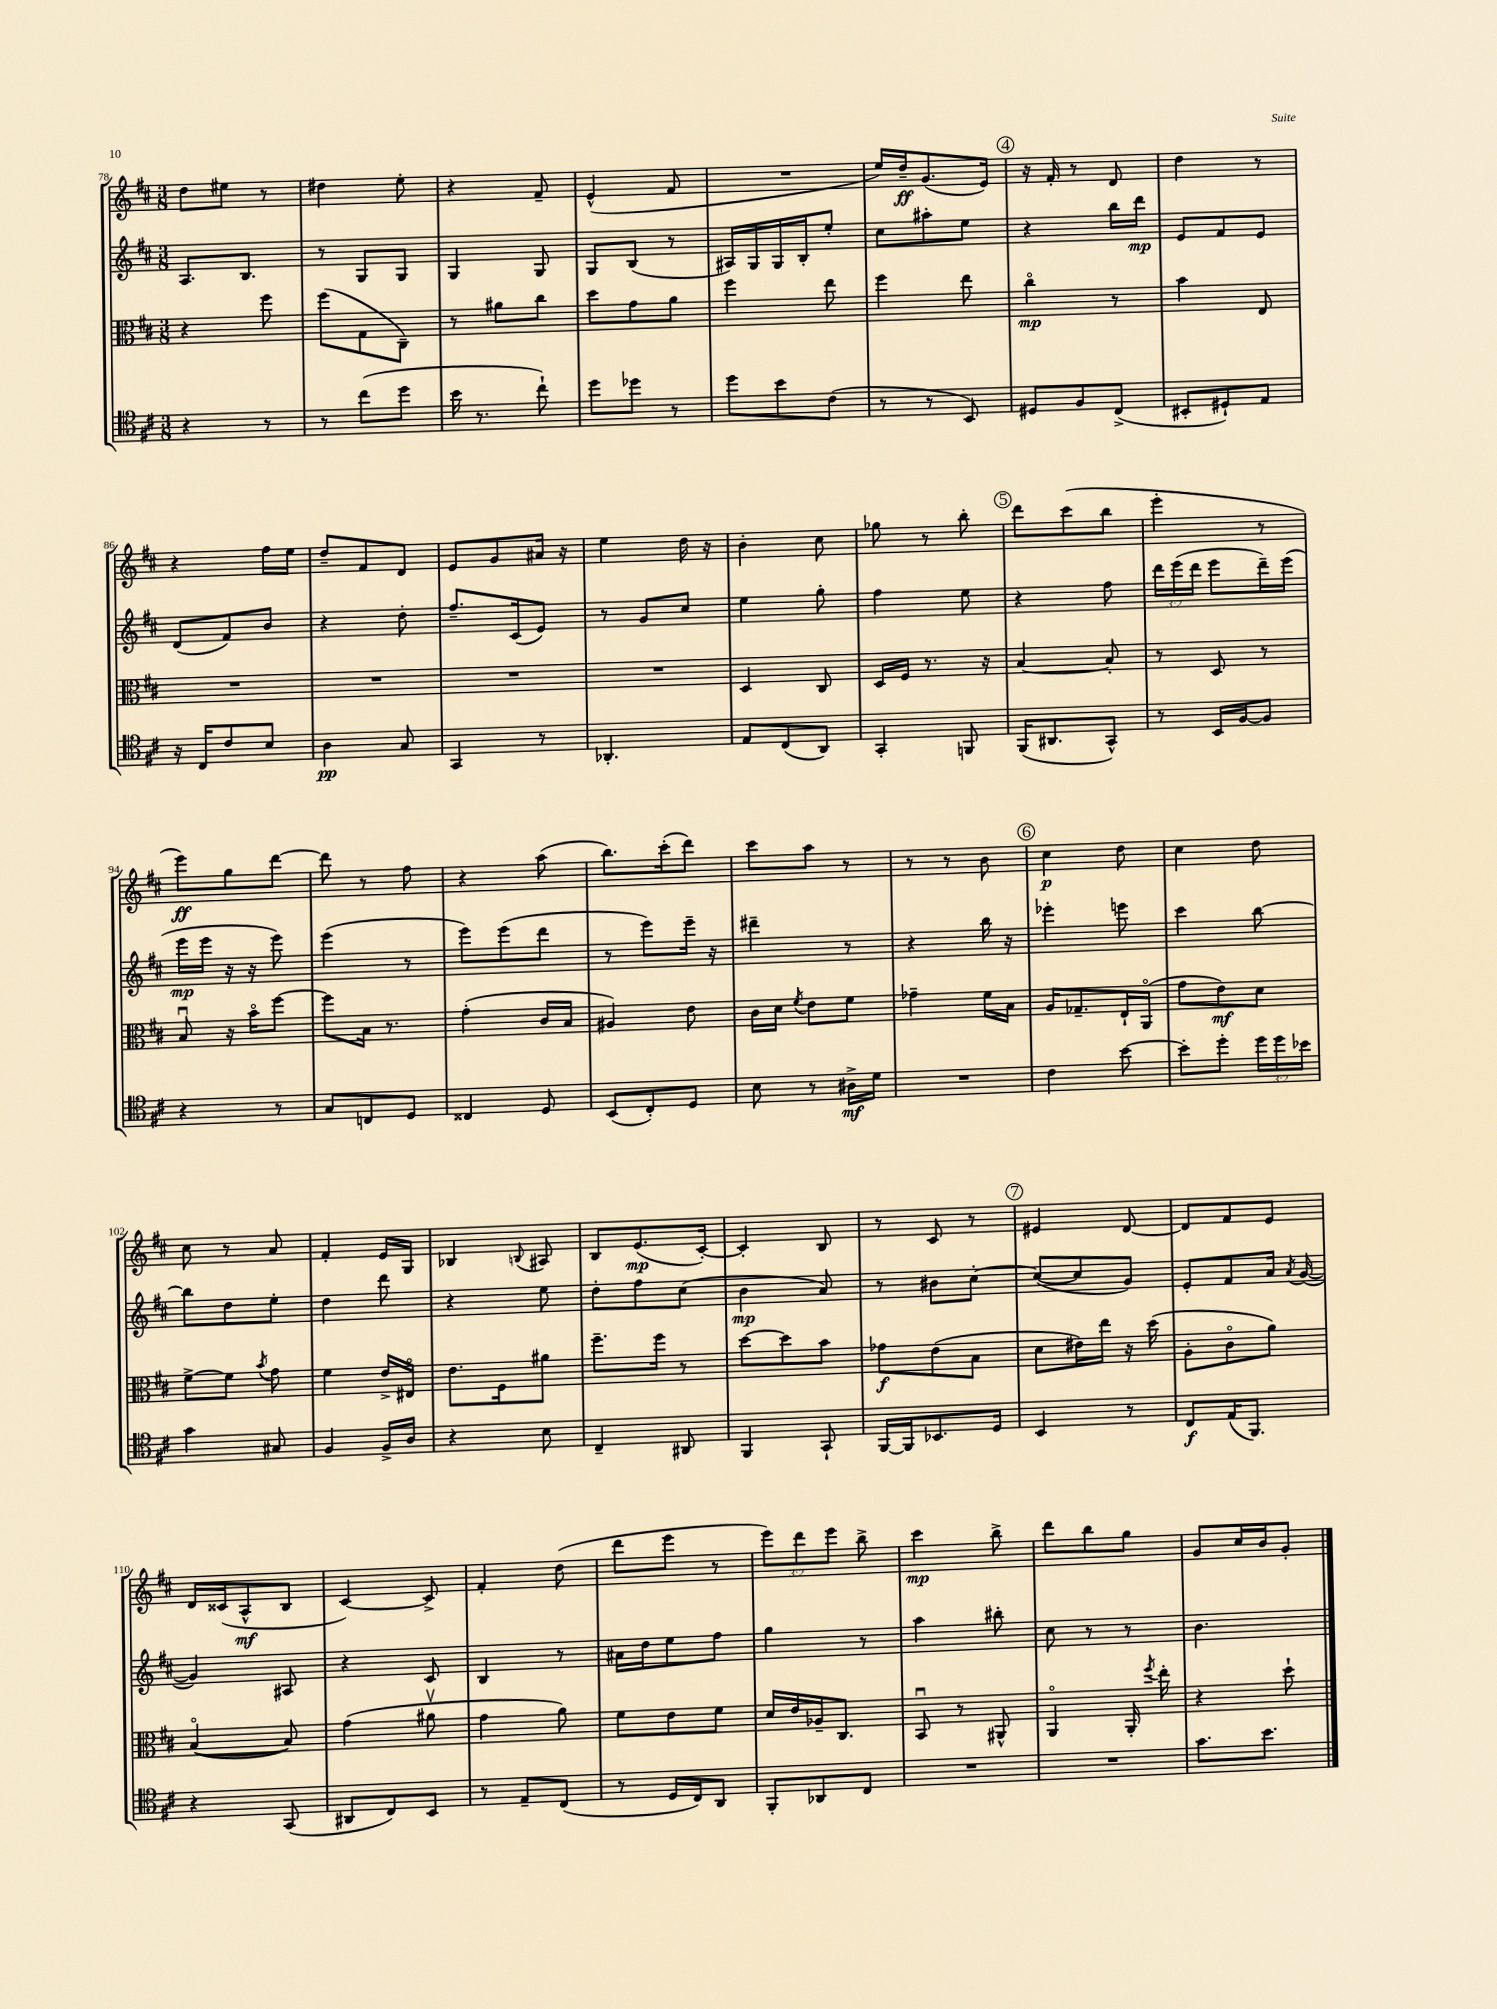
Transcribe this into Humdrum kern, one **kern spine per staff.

**kern	**dynam	**kern	**dynam	**kern	**dynam	**kern	**dynam
*part4	*part4	*part3	*part3	*part2	*part2	*part1	*part1
*staff4	*staff4	*staff3	*staff3	*staff2	*staff2	*staff1	*staff1
*clefC4	*	*clefC3	*	*clefG2	*	*clefG2	*
*k[f#c#]	*	*k[f#c#]	*	*k[f#c#]	*	*k[f#c#]	*
*M3/8	*	*M3/8	*	*M3/8	*	*M3/8	*
=78	=78	=78	=78	=78	=78	=78	=78
4r	.	4r	.	8.A/L	.	8dd\L	.
.	.	.	.	.	.	8ee#X\J	.
.	.	.	.	8.B/J	.	.	.
8r	.	8ff#\	.	.	.	8r	.
=79	=79	=79	=79	=79	=79	=79	=79
8r	.	(8ff#\L	.	8r	.	4dd#X\	.
(8cc#\L	.	8G\	.	8G/L	.	.	.
8dd\J	.	8C#~\J)	.	8G/J	.	8ee'\	.
=80	=80	=80	=80	=80	=80	=80	=80
16b\	.	8r	.	4G/	.	4r	.
8.r	.	.	.	.	.	.	.
.	.	8a#X\L	.	.	.	.	.
8cc#`\)	.	8cc#\J	.	8G/	.	8f#~/	.
=81	=81	=81	=81	=81	=81	=81	=81
8dd\L	.	8dd\L	.	8G/L	.	(4e^^/	.
8dd-X\J	.	8g\	.	(8B/J	.	.	.
8r	.	8a\J	.	8r	.	8f#/	.
=82	=82	=82	=82	=82	=82	=82	=82
8dd\L	.	4ff#\	.	16A#X/LL)	.	4.r	.
.	.	.	.	16G/	.	.	.
8b\	.	.	.	16G/	.	.	.
.	.	.	.	16B'/J	.	.	.
(8c#\J	.	8ee\	.	8ee'/J	.	.	.
=83	=83	=83	=83	=83	=83	=83	=83
8r	.	4ff#\	.	8cc#\L	.	16ee/LL)	.
.	.	.	.	.	.	16dd~/J	ff
8r	.	.	.	8aa#X'\	.	(8.g/	.
8BB/)	.	8ee\	.	8ee\J	.	.	.
.	.	.	.	.	.	16e/Jk)	.
!!LO:REH:place=s1:t=4
=84	=84	=84	=84	=84	=84	=84	=84
8D#X/L	.	4cc#\	mp	4r	.	16r	.
.	.	.	.	.	.	16f#'/	.
8F#/	.	.	.	.	.	8r	.
(8C#^/J	.	8r	.	16bb\LL	.	8d/	.
.	.	.	.	16ddd\JJ	mp	.	.
=85	=85	=85	=85	=85	=85	=85	=85
8BB#X'/L	.	4b\	.	8e/L	.	4dd\	.
8D#X`/)	.	.	.	8f#/	.	.	.
8E/J	.	8E/	.	8e/J	.	8r	.
!!LO:LB:g=z
=86	=86	=86	=86	=86	=86	=86	=86
16r	.	4.r	.	(8d/L	.	4r	.
16C#/KL	.	.	.	.	.	.	.
8c#/	.	.	.	8f#/)	.	.	.
8B/J	.	.	.	8b/J	.	16ff#\LL	.
.	.	.	.	.	.	16ee\JJ	.
=87	=87	=87	=87	=87	=87	=87	=87
4A\	pp	4.r	.	4r	.	8dd~/L	.
.	.	.	.	.	.	8f#/	.
8G/	.	.	.	8dd'\	.	8d/J	.
=88	=88	=88	=88	=88	=88	=88	=88
4GG/	.	4.r	.	8.ff#~/L	.	8e/L	.
.	.	.	.	.	.	8g/	.
.	.	.	.	(16c#/k	.	.	.
8r	.	.	.	8e/J)	.	16a#X/Jk	.
.	.	.	.	.	.	16r	.
=89	=89	=89	=89	=89	=89	=89	=89
4.AA-X'/	.	4.r	.	8r	.	4ee\	.
.	.	.	.	8g/L	.	.	.
.	.	.	.	8cc#/J	.	16dd\	.
.	.	.	.	.	.	16r	.
=90	=90	=90	=90	=90	=90	=90	=90
8E/L	.	4D/	.	4ee\	.	4b'\	.
(8C#/	.	.	.	.	.	.	.
8AA/J)	.	8C#/	.	8gg'\	.	8cc#\	.
=91	=91	=91	=91	=91	=91	=91	=91
4GG'/	.	16D/LL	.	4ff#\	.	8gg-X\	.
.	.	16F#/JJ	.	.	.	.	.
.	.	8.r	.	.	.	8r	.
8FFn/	.	.	.	8ee\	.	8bb'\	.
.	.	16r	.	.	.	.	.
!!LO:REH:place=s1:t=5
=92	=92	=92	=92	=92	=92	=92	=92
(16FF#/KL	.	[4B/	.	4r	.	8ddd\L	.
8.AA#X/	.	.	.	.	.	.	.
.	.	.	.	.	.	(8ccc#\	.
8GG^^/J)	.	8B'/]	.	8ff#\	.	8bb\J	.
=93	=93	=93	=93	=93	=93	=93	=93
8r	.	8r	.	24ddd\LL	.	4eee'\	.
.	.	.	.	(24eee\	.	.	.
.	.	.	.	24ddd\JJ	.	.	.
16BB/LL	.	8D/	.	8eee\L	.	.	.
[16F#/J	.	.	.	.	.	.	.
8F#/J]	.	8r	.	16ddd~\L)	.	8r	.
.	.	.	.	(16eee\JJ	.	.	.
!!LO:LB:g=z
=94	=94	=94	=94	=94	=94	=94	=94
4r	.	8Bu/	.	16eee\LL	mp	8eee\L)	ff
.	.	.	.	16eee\JJ	.	.	.
.	.	16r	.	16r	.	8gg\	.
.	.	16b\KL	.	16r	.	.	.
8r	.	[8ff#\J	.	8eee\)	.	[8ddd\J	.
=95	=95	=95	=95	=95	=95	=95	=95
8G/L	.	8ff#\L]	.	(4eee\	.	8ddd\]	.
8Cn/	.	16B\Jk	.	.	.	8r	.
.	.	8.r	.	.	.	.	.
8D/J	.	.	.	8r	.	8ff#\	.
=96	=96	=96	=96	=96	=96	=96	=96
4C##X/	.	(4g'\	.	8eee\L)	.	4r	.
.	.	.	.	(8eee\	.	.	.
8D/	.	16c#/LL	.	8ddd\J	.	(8aa\	.
.	.	16B/JJ	.	.	.	.	.
=97	=97	=97	=97	=97	=97	=97	=97
(8BB/L	.	4A#X/)	.	8r	.	8.bb\L)	.
8C#'/)	.	.	.	8eee\L)	.	.	.
.	.	.	.	.	.	(16ccc#'\k	.
8D/J	.	8e\	.	16eee~\Jk	.	8ddd\J)	.
.	.	.	.	16r	.	.	.
=98	=98	=98	=98	=98	=98	=98	=98
8B\	.	16c#\LL	.	4ddd#X~\	.	8ccc#\L	.
.	.	16d\JJ	.	.	.	.	.
.	.	8qf#/	.	.	.	.	.
8r	.	8e\L	.	.	.	8aa\J	.
16A#X^\LL	mf	8f#\J	.	8r	.	8r	.
16d\JJ	.	.	.	.	.	.	.
=99	=99	=99	=99	=99	=99	=99	=99
4.r	.	4g-X~\	.	4r	.	8r	.
.	.	.	.	.	.	8r	.
.	.	16f#\LL	.	16bb\	.	8b\	.
.	.	16B\JJ	.	16r	.	.	.
!!LO:REH:place=s1:t=6
=100	=100	=100	=100	=100	=100	=100	=100
4c#\	.	16A/KL	.	4eee-X'\	.	4cc#\	p
.	.	8.G-X~/	.	.	.	.	.
[8b\	.	16E`/L	.	8eeen\	.	8dd\	.
.	.	(16AA/JJ	.	.	.	.	.
=101	=101	=101	=101	=101	=101	=101	=101
8b'\L]	.	8g\L	.	4ccc#\	.	4cc#\	.
8dd'\J	.	8e\)	mf	.	.	.	.
24dd\LL	.	8d\J	.	[8bb\	.	8dd\	.
24dd\	.	.	.	.	.	.	.
24b-X\JJ	.	.	.	.	.	.	.
!!LO:LB:g=z
=102	=102	=102	=102	=102	=102	=102	=102
4g\	.	[8f#^\L	.	8bb\L]	.	8cc#\	.
.	.	8f#\J]	.	8dd\	.	8r	.
.	.	8qb/	.	.	.	.	.
8G#X/	.	8g\	.	8ee'\J	.	8a/	.
=103	=103	=103	=103	=103	=103	=103	=103
4F#/	.	4f#\	.	4dd\	.	4f#'/	.
16F#^/LL	.	16e^/LL	.	8ddd\	.	16e/LL	.
16A/JJ	.	16E#X/JJ	.	.	.	16G/JJ	.
=104	=104	=104	=104	=104	=104	=104	=104
4r	.	8.e\L	.	4r	.	4B-X/	.
.	.	16F#\k	.	.	.	.	.
.	.	.	.	.	.	8qqBn/	.
8B\	.	8a#X\J	.	8ee\	.	8A#X/	.
=105	=105	=105	=105	=105	=105	=105	=105
4C#~/	.	8.ff#~\L	.	8dd'\L	.	8B/L	.
.	.	.	.	8ff#\	.	(8.e/	mp
.	.	16ff#\Jk	.	.	.	.	.
8AA#X/	.	8r	.	(8cc#\J	.	.	.
.	.	.	.	.	.	[16c#'/Jk)	.
=106	=106	=106	=106	=106	=106	=106	=106
4FF#/	.	[8dd\L	.	4b\	mp	4c#'/]	.
.	.	8dd\]	.	.	.	.	.
8GG`/	.	8b\J	.	8a/)	.	8B/	.
=107	=107	=107	=107	=107	=107	=107	=107
[16FF#/LL	.	8g-X\L	f	8r	.	8r	.
16FF#/J]	.	.	.	.	.	.	.
8.BB-X/	.	(8e\	.	8b#X\L	.	8c#/	.
.	.	8B\J	.	[8cc#'\J	.	8r	.
16D/Jk	.	.	.	.	.	.	.
!!LO:REH:place=s1:t=7
=108	=108	=108	=108	=108	=108	=108	=108
4BB/	.	8d\L	.	(8cc#/L_	.	4e#X/	.
.	.	16e#X\L)	.	8cc#/]	.	.	.
.	.	16ee\JJ	.	.	.	.	.
8r	.	16r	.	8g/J)	.	[8d/	.
.	.	(16dd\	.	.	.	.	.
=109	=109	=109	=109	=109	=109	=109	=109
8C#/L	f	8A'\L	.	8e'/L	.	8d/L]	.
(16E/K	.	8c#\	.	8f#/	.	8f#/	.
8.FF#/J)	.	.	.	.	.	.	.
.	.	8a\J)	.	16a/Jk	.	8e/J	.
.	.	.	.	8qa/	.	.	.
.	.	.	.	([16g/	.	.	.
!!LO:LB:g=z
=110	=110	=110	=110	=110	=110	=110	=110
4r	.	([4B/	.	4g/])	.	16d/LL	.
.	.	.	.	.	.	(16c##X/J	.
.	.	.	.	.	.	8A^^/	mf
(8GG/	.	8B/])	.	8A#X/	.	8B/J	.
=111	=111	=111	=111	=111	=111	=111	=111
8AA#X/L	.	(4g\	.	4r	.	[4c#/)	.
8C#/)	.	.	.	.	.	.	.
8BB/J	.	8a#Xv\	.	8c#/	.	8c#^/]	.
=112	=112	=112	=112	=112	=112	=112	=112
8r	.	4g\	.	4B/	.	4f#'/	.
8E~/L	.	.	.	.	.	.	.
(8C#/J	.	8a\)	.	8r	.	(8dd\	.
=113	=113	=113	=113	=113	=113	=113	=113
8r	.	8f#\L	.	16a#X\LL	.	8ddd\L	.
.	.	.	.	16dd\J	.	.	.
16D/LL	.	8e\	.	8ee\	.	8eee\J	.
16C#/J)	.	.	.	.	.	.	.
8AA/J	.	8f#\J	.	8ff#\J	.	8r	.
=114	=114	=114	=114	=114	=114	=114	=114
8FF#'/L	.	16d/LL	.	4gg\	.	12eee\L)	.
.	.	16e/	.	.	.	.	.
.	.	.	.	.	.	12ddd\	.
8AA-X/	.	16A-X~/J	.	.	.	.	.
.	.	.	.	.	.	12eee\J	.
.	.	8.C#/J	.	.	.	.	.
8C#/J	.	.	.	8r	.	8bb^\	.
=115	=115	=115	=115	=115	=115	=115	=115
4.r	.	8BBu/	.	4aa\	.	4ccc#\	mp
.	.	8r	.	.	.	.	.
.	.	8AA#X^^/	.	8bb#X'\	.	8bb^\	.
=116	=116	=116	=116	=116	=116	=116	=116
4.r	.	4AA/	.	8cc#\	.	8ddd\L	.
.	.	.	.	8r	.	8bb\	.
.	.	16AA'/	.	8r	.	8gg\J	.
.	.	8qff#/	.	.	.	.	.
.	.	16ee'\	.	.	.	.	.
=117	=117	=117	=117	=117	=117	=117	=117
8.g\L	.	4r	.	4.b\	.	8g/L	.
.	.	.	.	.	.	16cc#/L	.
8.b\J	.	.	.	.	.	16b/J	.
.	.	8dd`\	.	.	.	8g'/J	.
==	==	==	==	==	==	==	==
*-	*-	*-	*-	*-	*-	*-	*-
